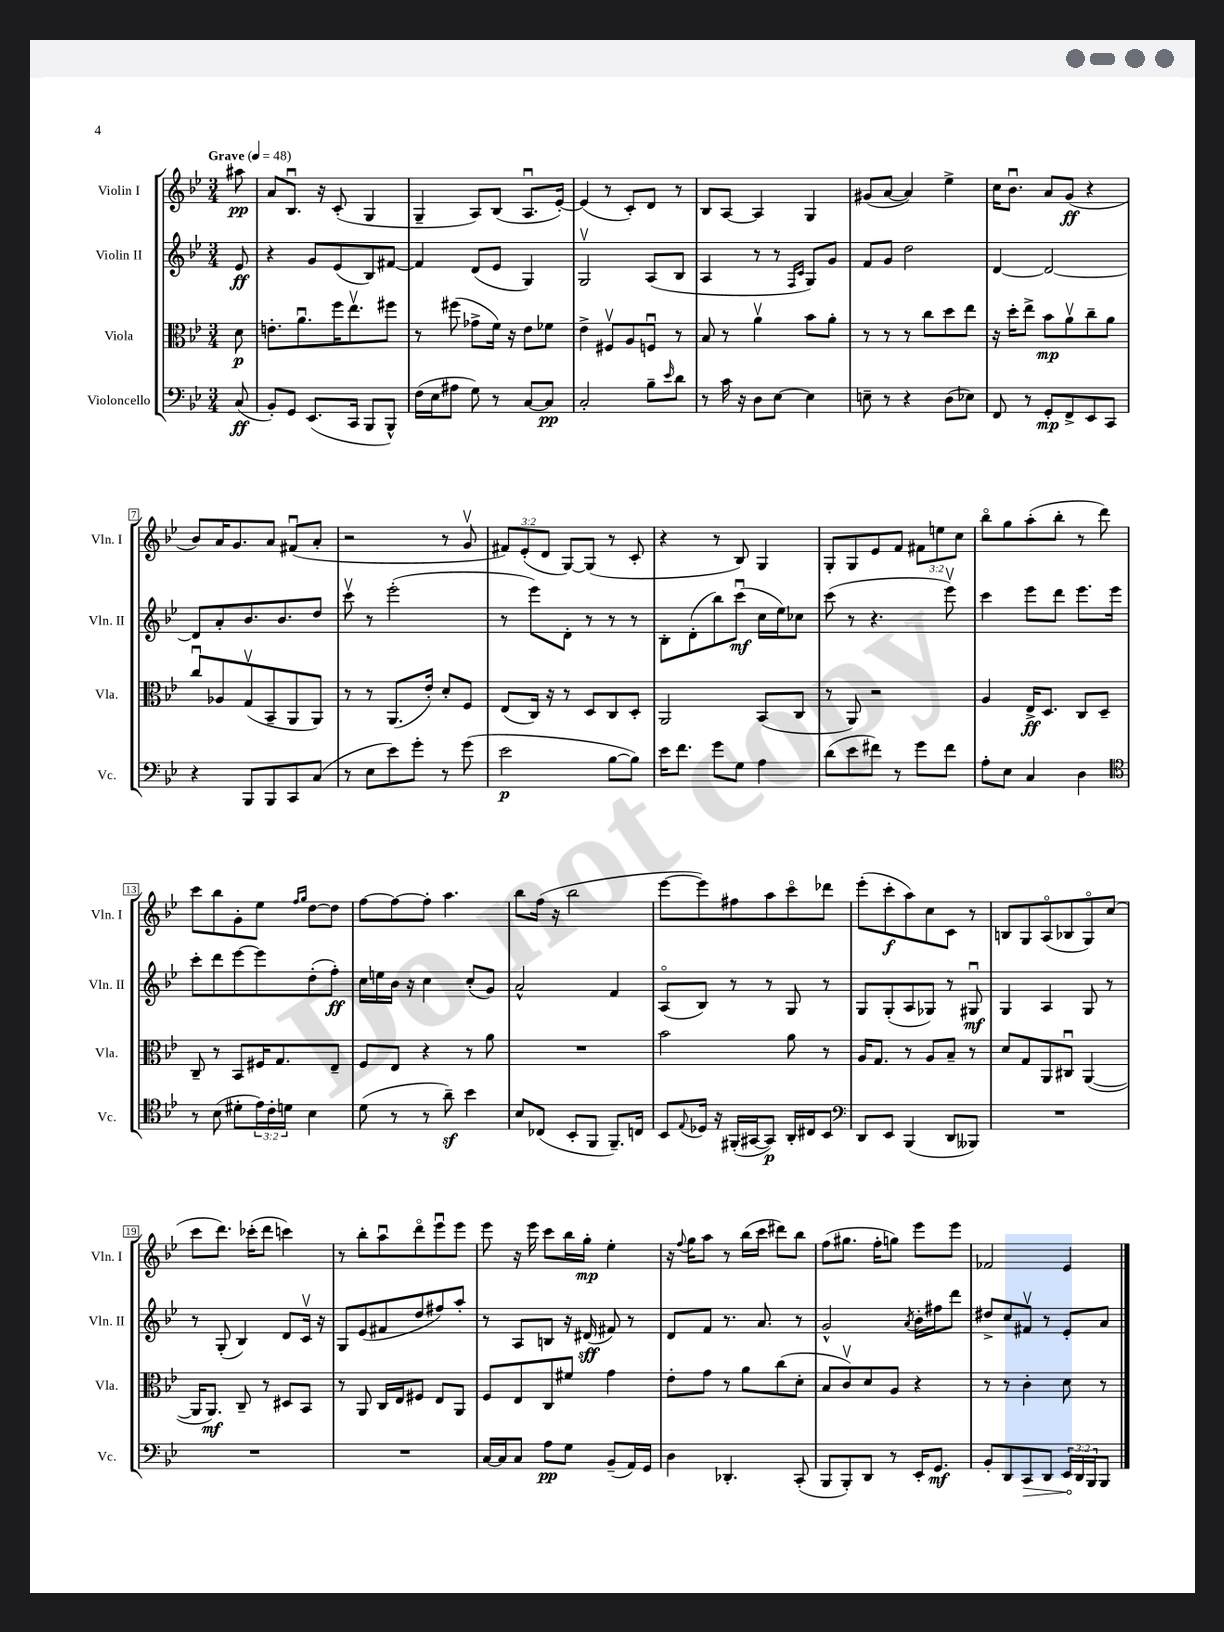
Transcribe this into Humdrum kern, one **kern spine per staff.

**kern	**dynam	**kern	**dynam	**kern	**dynam	**kern	**dynam
*part4	*part4	*part3	*part3	*part2	*part2	*part1	*part1
*staff4	*staff4	*staff3	*staff3	*staff2	*staff2	*staff1	*staff1
*I"Violoncello	*	*I"Viola	*	*I"Violin II	*	*I"Violin I	*
*I'Vc.	*	*I'Vla.	*	*I'Vln. II	*	*I'Vln. I	*
*clefF4	*	*clefC3	*	*clefG2	*	*clefG2	*
*k[b-e-]	*	*k[b-e-]	*	*k[b-e-]	*	*k[b-e-]	*
*M3/4	*	*M3/4	*	*M3/4	*	*M3/4	*
*MM48	*	*MM48	*	*MM48	*	*MM48	*
=	=	=	=	=	=	=	=
!	!	!	!	!	!	!LO:TX:a:B:t=Grave	!
(8C/	ff	8d\	p	8e-/	ff	8aa#X\	pp
=1	=1	=1	=1	=1	=1	=1	=1
8BB-'/L)	.	8.en'\L	.	4r	.	8a/L	.
8GG/J	.	.	.	.	.	8.B-u/J	.
.	.	8.au\	.	.	.	.	.
(8.EE-/L	.	.	.	8g/L	.	.	.
.	.	.	.	.	.	16r	.
.	.	16ff\K	.	(8e-/	.	(8c'/	.
16CC/Jk	.	8.ee-v\	.	.	.	.	.
8BBB-/L	.	.	.	8B-/)	.	4G/	.
8BBB-^^/J)	.	8ff#X\J	.	[8f#X/J	.	.	.
=2	=2	=2	=2	=2	=2	=2	=2
(16F\LL	.	8r	.	4f#/]	.	4G~/	.
16E-\J	.	.	.	.	.	.	.
8A#X\J	.	(8ff#X\	.	.	.	.	.
8G\)	.	8g-X^\L	.	(8d/L	.	8A/L)	.
8r	.	16f\Jk)	.	8e-/J	.	(8B-/J	.
.	.	16r	.	.	.	.	.
[8C/L	.	8e-\L	.	4G/)	.	8.Au/L	.
8C/J]	pp	8f-X\J	.	.	.	.	.
.	.	.	.	.	.	[16e-'/Jk)	.
=3	=3	=3	=3	=3	=3	=3	=3
2C'/	.	4e-^\	.	2Gv/	.	(4e-/]	.
.	.	8F#Xv/L	.	.	.	8r	.
.	.	8A/	.	.	.	8c'/L)	.
8B-~\L	.	8Fnu/J	.	(8A/L	.	8d/J	.
16qqe-/	.	.	.	.	.	.	.
8d\J	.	8r	.	8B-/J	.	8r	.
=4	=4	=4	=4	=4	=4	=4	=4
8r	.	8B-/	.	4A/	.	8B-/L	.
16c\	.	8r	.	.	.	[8A/J	.
16r	.	.	.	.	.	.	.
8D\L	.	4av\	.	8r	.	4A/]	.
[8E-\J	.	.	.	8r	.	.	.
.	.	.	.	16qqF/LL	.	.	.
.	.	.	.	16qqc/JJ	.	.	.
4E-\]	.	8b-\L	.	8G/L)	.	4G/	.
.	.	8a'\J	.	8g/J	.	.	.
=5	=5	=5	=5	=5	=5	=5	=5
8En~\	.	8r	.	8f/L	.	(8g#X/L	.
8r	.	8r	.	8g/J	.	[8a/J	.
4r	.	8r	.	2dd\	.	4a/])	.
.	.	8cc\L	.	.	.	.	.
(8D\L	.	8dd\	.	.	.	4ee-^\	.
8E-X\J)	.	8ee-\J	.	.	.	.	.
=6	=6	=6	=6	=6	=6	=6	=6
8FF/	.	16r	.	[4d/	.	16cc\KL	.
.	.	16dd'\KL	.	.	.	8.b-u\J	.
8r	.	8ee-^\J	.	.	.	.	.
8GG'/L	mp	8b-\L	mp	2d/_	.	8a/L	.
8FF^/	.	8av\	.	.	.	(8g/J	ff
8EE-/	.	8cc~\	.	.	.	4r	.
8CC/J	.	8a\J	.	.	.	.	.
!!LO:LB:g=z
=7	=7	=7	=7	=7	=7	=7	=7
4r	.	8ccu/L	.	8d/L]	.	8b-/L)	.
.	.	8A-X/	.	8a'/	.	16a/K	.
.	.	.	.	.	.	8.g/	.
8BBB-/L	.	(8Gv/	.	8.b-/	.	.	.
8BBB-/	.	8BB-~/	.	.	.	8a/J	.
.	.	.	.	8.b-/	.	.	.
8CC/	.	8AA/	.	.	.	(8f#Xu/L	.
(8C/J	.	8AA/J)	.	8dd/J	.	8a'/J	.
=8	=8	=8	=8	=8	=8	=8	=8
8r	.	8r	.	8cccv\	.	2r	.
8E-\L	.	8r	.	8r	.	.	.
8e-\)	.	(8.AA/L	.	(2eee-'\	.	.	.
8g'\J	.	.	.	.	.	.	.
.	.	16e-'/Jk)	.	.	.	.	.
8r	.	8d'/L	.	.	.	8r	.
(8g\	.	8F/J	.	.	.	8gv/	.
=9	=9	=9	=9	=9	=9	=9	=9
2e-\	p	(8E-/L	.	8r	.	12f#X/L)	.
.	.	.	.	.	.	(12e-'/	.
.	.	16C/Jk)	.	8eee-\L)	.	.	.
.	.	.	.	.	.	12d/J	.
.	.	16r	.	.	.	.	.
.	.	8r	.	8d'\J	.	[8G/L)	.
.	.	8D/L	.	8r	.	(8G/J]	.
[8B-\L	.	8C/	.	8r	.	8r	.
8B-\J])	.	8D'/J	.	8r	.	8c'/	.
=10	=10	=10	=10	=10	=10	=10	=10
16e-\KL	.	2AA/	.	8B-'\L	.	4r	.
8.f\J	.	.	.	.	.	.	.
.	.	.	.	(8d'\	.	.	.
8g\L	.	.	.	8bb-\)	.	8r	.
8G\J	.	.	.	(8cccu\J	mf	8B-/)	.
4A\	.	(8BB-/L	.	16cc\LL	.	4G/	.
.	.	.	.	16ee-\J)	.	.	.
.	.	8C/J	.	8cc-X\J	.	.	.
=11	=11	=11	=11	=11	=11	=11	=11
(8d\L	.	8r	.	(8ccc\	.	8G'/L	.
8e-\	.	8AA/)	.	8r	.	8G/	.
8f#X\J)	.	2r	.	4.r	.	8e-/	.
8r	.	.	.	.	.	8f/J	.
8g\L	.	.	.	.	.	12f#X\L	.
.	.	.	.	.	.	12een\	.
8f#\J	.	.	.	8eee-v\)	.	.	.
.	.	.	.	.	.	12cc\J	.
=12	=12	=12	=12	=12	=12	=12	=12
8A'\L	.	4A/	.	4ccc\	.	8bb-\L	.
8E-\J	.	.	.	.	.	8gg\	.
4C/	.	16E-^/KL	ff	8eee-\L	.	(8aa'\	.
.	.	8.D/J	.	.	.	.	.
.	.	.	.	8ddd\J	.	8bb-'\J	.
4D\	.	8C/L	.	8.eee-\L	.	8r	.
.	.	8D~/J	.	.	.	8ddd\)	.
.	.	.	.	16eee-\Jk	.	.	.
!!LO:LB:g=z
=13	=13	=13	=13	=13	=13	=13	=13
*clefC4	*	*	*	*	*	*	*
8r	.	8C~/	.	8ccc'\L	.	8ccc\L	.
(8B-\	.	8r	.	8ddd\	.	8bb-\	.
8d#X'\L	.	8BB-/L	.	[8eee-\	.	8g'\	.
24e-\L)	.	16F#X/K	.	8eee-\]	.	8ee-\J	.
24c'\	.	.	.	.	.	.	.
.	.	8.G/	.	.	.	.	.
24dn\JJ	.	.	.	.	.	.	.
.	.	.	.	.	.	16qqff/LL	.
.	.	.	.	.	.	16qqgg/JJ	.
4B-\	.	.	.	(8dd'\	.	[8dd\L	.
.	.	8E-~/J	.	8ff'\J)	ff	8dd\J]	.
=14	=14	=14	=14	=14	=14	=14	=14
(8d\	.	8F/L	.	16cc\LL	.	[8ff\L	.
.	.	.	.	16een\	.	.	.
8r	.	8E-/J	.	16b-\JJ	.	8ff\_	.
.	.	.	.	16r	.	.	.
8r	.	4r	.	4cc\	.	8ff'\J]	.
8az~\)	.	.	.	.	.	4.aa\	.
4b-\	.	8r	.	(8cc'/L	.	.	.
.	.	8a\	.	8g/J)	.	.	.
=15	=15	=15	=15	=15	=15	=15	=15
8B-/L	.	2.r	.	2a^^/	.	8bb-\L	.
(8C-X/J	.	.	.	.	.	(16ff\Jk	.
.	.	.	.	.	.	16r	.
8BB-'/L	.	.	.	.	.	2bb-\	.
8FF/J	.	.	.	.	.	.	.
8.FF~/L)	.	.	.	4f/	.	.	.
16Cn/Jk	.	.	.	.	.	.	.
=16	=16	=16	=16	=16	=16	=16	=16
8BB-/L	.	2b-\	.	(8A/L	.	[8eee-\L	.
8qqE-/	.	.	.	.	.	.	.
16D-X/Jk	.	.	.	8B-/J)	.	8eee-\])	.
16r	.	.	.	.	.	.	.
(16FF#X'/LL	.	.	.	8r	.	8ff#X\	.
[16GG#X/J	.	.	.	.	.	.	.
8GG#/J])	p	.	.	8r	.	8aa\	.
16AA'/LL	.	8a\	.	8G/	.	8ccc\	.
16C#X/J	.	.	.	.	.	.	.
8BB-/J	.	8r	.	8r	.	8ddd-X\J	.
=17	=17	=17	=17	=17	=17	=17	=17
*clefF4	*	*	*	*	*	*	*
8DD/L	.	16A/KL	.	8G/L	.	(8eee-'\L	.
.	.	8.G/J	.	.	.	.	.
8EE-/J	.	.	.	(8G'/	.	8ccc'\	f
(4BBB-/	.	8r	.	8A/	.	8aa\)	.
.	.	8A/L	.	8G-X/J)	.	8cc\	.
8DD/L	.	8B-~/J	.	8r	.	8c\J	.
8BBB--X/J)	.	8r	.	8G#Xu/	mf	8r	.
=18	=18	=18	=18	=18	=18	=18	=18
2.r	.	8d/L	.	4G/	.	8Bn/L	.
.	.	8G/	.	.	.	8G/	.
.	.	8AA/	.	4A/	.	(8A/	.
.	.	8C#Xu/J	.	.	.	8B-X/	.
.	.	([4AA/	.	8G/	.	8G/)	.
.	.	.	.	8r	.	(8cc/J	.
!!LO:LB:g=z
=19	=19	=19	=19	=19	=19	=19	=19
2.r	.	16AA/KL]	.	8r	.	8ccc\L	.
.	.	8.AA/J)	mf	.	.	.	.
.	.	.	.	(8G'/	.	8.ddd\J)	.
.	.	8C~/	.	4B-/)	.	.	.
.	.	.	.	.	.	(16ccc-X'\KL	.
.	.	8r	.	.	.	8ddd\J	.
.	.	8D#X/L	.	8d/L	.	4cccn\)	.
.	.	8BB-/J	.	16cv/Jk	.	.	.
.	.	.	.	16r	.	.	.
=20	=20	=20	=20	=20	=20	=20	=20
2.r	.	8r	.	8G/L	.	8r	.
.	.	8AA/	.	(8e-/	.	8bb-'\L	.
.	.	16C/LL	.	8f#X/	.	8aau\	.
.	.	16E-/J	.	.	.	.	.
.	.	8F#X/J	.	8dd/	.	8ddd\	.
.	.	8E-/L	.	8ff#X/)	.	8eee-u\	.
.	.	8AA/J	.	8aa'/J	.	8eee-\J	.
=21	=21	=21	=21	=21	=21	=21	=21
[16C/LL	.	8F/L	.	8r	.	8eee-\	.
16C/J]	.	.	.	.	.	.	.
8C/J	.	8E-/	.	8A/L	.	16r	.
.	.	.	.	.	.	16eee-\	.
8A\L	pp	8C/	.	8Bn/J	.	8ccc\L	.
8G\J	.	8f#X/J	.	16r	.	16bb-\L	.
.	.	.	.	(16d#X/	sff	16gg'\JJ	mp
(8BB-~/L	.	4g\	.	8f#X/)	.	4ee-'\	.
16AA/L)	.	.	.	8r	.	.	.
16GG/JJ	.	.	.	.	.	.	.
=22	=22	=22	=22	=22	=22	=22	=22
4D\	.	8e-'\L	.	8d/L	.	16r	.
.	.	.	.	.	.	8qqff/	.
.	.	.	.	.	.	16gg\KL	.
.	.	8g\J	.	8f/J	.	8aa\J	.
4.DD-X'/	.	8r	.	8.r	.	8r	.
.	.	8a\L	.	.	.	(16bb-\LL	.
.	.	.	.	8.a/	.	16ccc\JJ	.
.	.	(8cc\	.	.	.	8ddd#X\L)	.
(8CC'/	.	8d'\J	.	8r	.	8bb-\J	.
=23	=23	=23	=23	=23	=23	=23	=23
8BBB-/L	.	8B-/L	.	2g^^/	.	(8ff\L	.
8BBB-'/)	.	8cv/)	.	.	.	8.gg#X\J	.
8DD/J	.	8d/	.	.	.	.	.
.	.	.	.	.	.	16ff'\KL	.
8r	.	8A/J	.	.	.	8ggn\J)	.
.	.	.	.	8qa/	.	.	.
16EE-'/KL	.	4r	.	16b-'\LL	.	8eee-\L	.
8.GG/J	mf	.	.	16ff#X\J	.	.	.
.	.	.	.	8ddd\J	.	8eee-\J	.
=24	=24	=24	=24	=24	=24	=24	=24
8BB-'/L	.	8r	.	8dd#X^/L	.	2f-X/	.
8DD/	.	8r	.	8cc/	.	.	.
!	!LO:HP:b	!	!	!	!	!	!
8CC/	>	4c'\	.	8f#Xv/J	.	.	.
8DD/J	.	.	.	8r	.	.	.
24EE-/LL	.	8d\	.	8e-'/L	.	4e-/	.
24DD/	]	.	.	.	.	.	.
24BBB-/J	.	.	.	.	.	.	.
8BBB-/J	.	8r	.	8a/J	.	.	.
==	==	==	==	==	==	==	==
*-	*-	*-	*-	*-	*-	*-	*-
